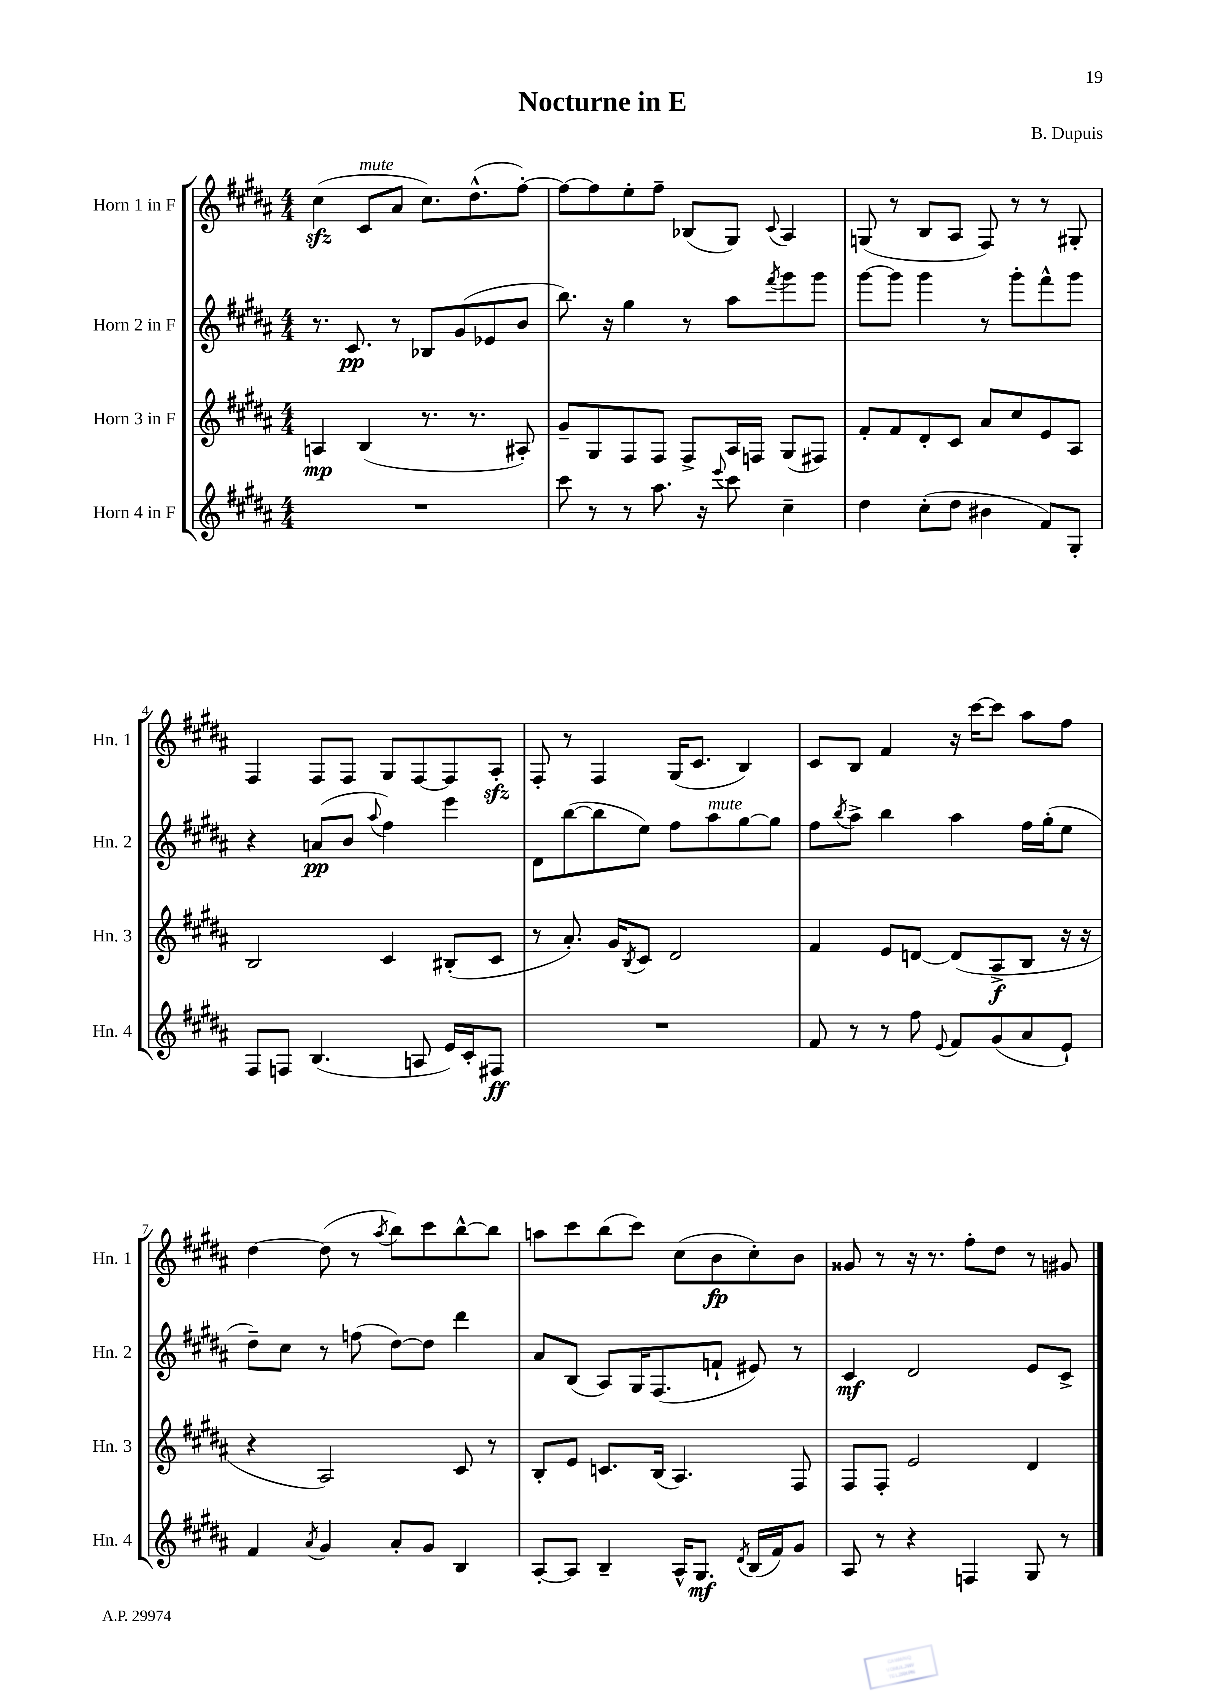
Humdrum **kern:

**kern	**kern	**kern	**kern
*staff4	*staff3	*staff2	*staff1
*clefG2	*clefG2	*clefG2	*clefG2
*k[f#c#g#d#a#]	*k[f#c#g#d#a#]	*k[f#c#g#d#a#]	*k[f#c#g#d#a#]
*M4/4	*M4/4	*M4/4	*M4/4
1r	4A	8.r	(4cc#
.	.	8.c#	.
.	(4B	.	8c#
.	.	8r	8a#
.	8.r	8B-	8.cc#)
.	.	(8g#	.
.	8.r	.	(8.dd#^^
.	.	8e-	.
.	8A#')	8b	[8ff#')
=	=	=	=
8ccc#	8g#~	8.bb)	8ff#_
8r	8G#	.	8ff#]
.	.	16r	.
8r	8F#	4gg#	8ee'
8.aa#	8F#	.	8ff#~
.	8F#^	8r	(8B-
16r	.	.	.
8qqeee	.	.	.
8ccc#	16A#	8aa#	8G#)
.	16F	.	.
.	.	8qfff#	8qqc#
4cc#~	(8G#	8ggg#	4A#
.	8F#)	8ggg#	.
=	=	=	=
4dd#	8f#'	[8ggg#	(8G
.	8f#	8ggg#]	8r
(8cc#'	8d#'	4ggg#	8B
8dd#	8c#	.	8A#
4b#	8a#	8r	8F#)
.	8cc#	8ggg#'	8r
8f#)	8e	8fff#^^	8r
8G#'	8A#	8ggg#	8G#'
=	=	=	=
8F#	2B	4r	4F#
8F	.	.	.
(4.B	.	(8a	8F#
.	.	8b	8F#
.	.	8qqaa#	.
.	4c#	4ff#)	8G#
8A	.	.	[8F#
16e)	(8B#'	4eee	8F#]
16c#'	.	.	.
8F#	8c#	.	8A#'
=	=	=	=
1r	8r	8d#	8F#'
.	8.a#')	([8bb	8r
.	.	8bb]	4F#
.	16g#	.	.
.	8qB	.	.
.	8c#	8ee)	.
.	2d#	8ff#	(16G#
.	.	.	8.c#
.	.	8aa#	.
.	.	[8gg#	4B)
.	.	8gg#]	.
=	=	=	=
8f#	4f#	8ff#	8c#
.	.	8qbb	.
8r	.	8aa#^	8B
8r	8e	4bb	4f#
8ff#	[8d	.	.
8qqe	.	.	.
8f#	(8d]	4aa#	16r
.	.	.	[16ccc#
(8g#	8A#^	.	8ccc#]
8a#	8B	16ff#	8aa#
.	.	(16gg#'	.
8e`)	16r	8ee	8ff#
.	16r	.	.
=	=	=	=
4f#	4r	8dd#~)	[4dd#
.	.	8cc#	.
8qa#	.	.	.
4g#	2A#)	8r	(8dd#]
.	.	(8ff	8r
.	.	.	8qaa#
8a#'	.	[8dd#)	8bb)
8g#	.	8dd#]	8ccc#
4B	8c#	4ddd#	[8bb^^
.	8r	.	8bb]
=	=	=	=
[8A#'	8B'	8a#	8aa
8A#]	8e	(8B	8ccc#
4B~	8.c	8A#)	(8bb
.	.	16G#	8ccc#)
.	(16B	(8.F#	.
16A#^^	4.A#)	.	(8cc#
8.G#	.	.	.
.	.	8f`	8b
8qd#	.	.	.
(16B	.	8e#)	8cc#')
16f#)	.	.	.
8g#	8F#	8r	8b
=	=	=	=
8A#	8F#	4c#	8g##
8r	8F#'	.	8r
4r	2e	2d#	16r
.	.	.	8.r
4F	.	.	8ff#'
.	.	.	8dd#
8G#	4d#	8e	8r
8r	.	8c#^	8g#
==	==	==	==
*-	*-	*-	*-
